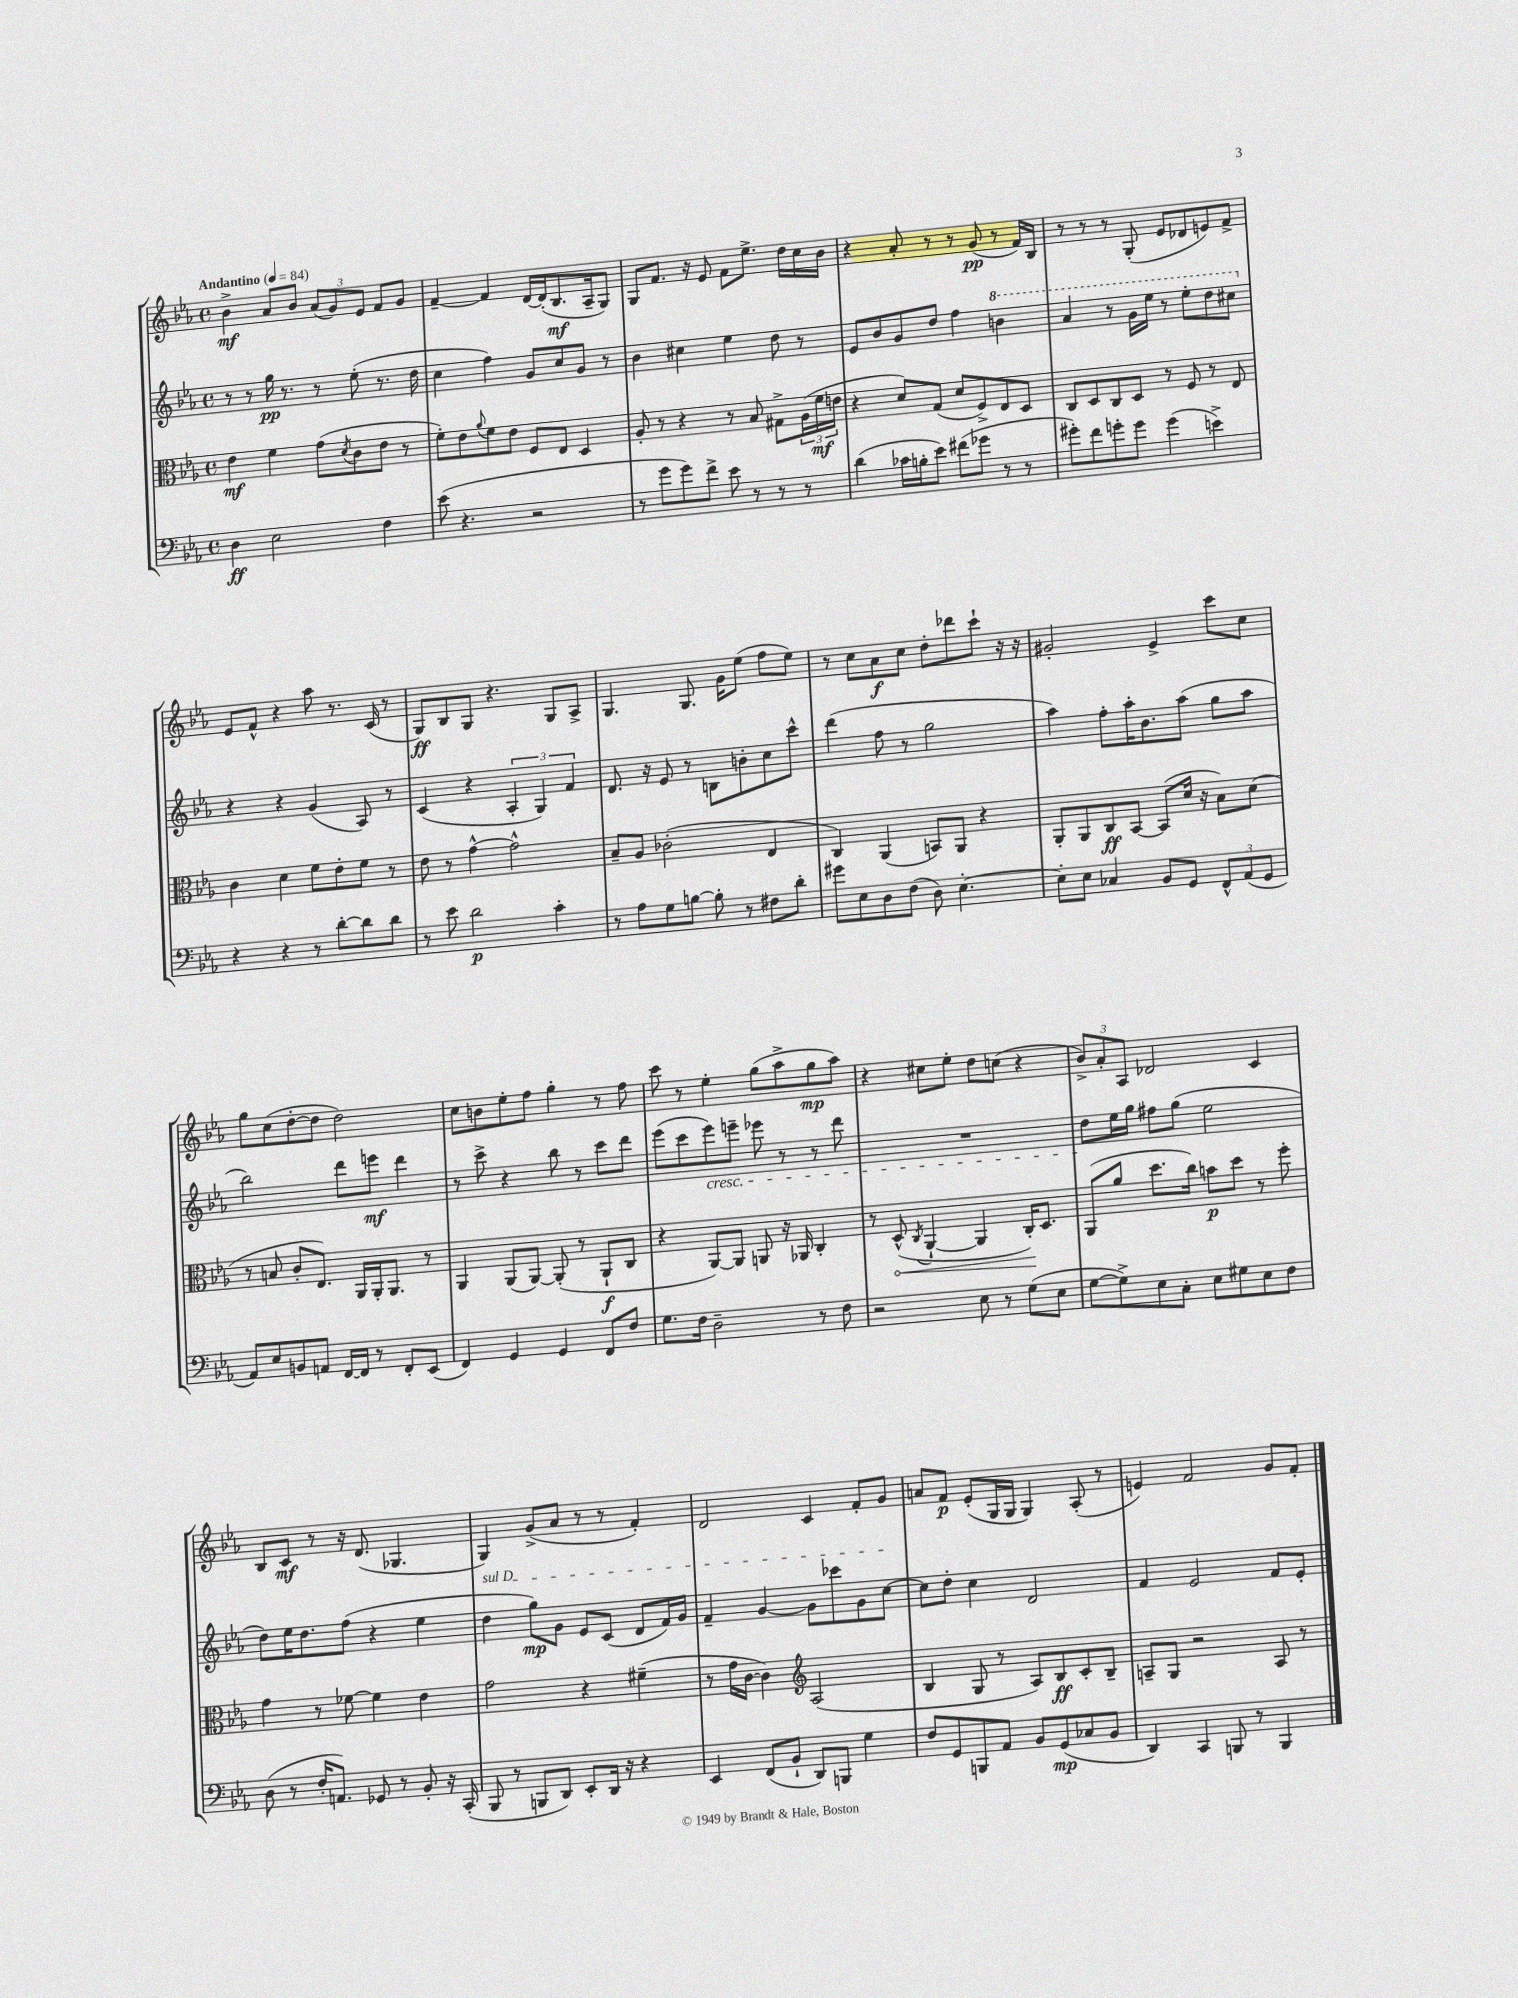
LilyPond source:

<<
\new StaffGroup <<
\new Staff = "s0" {
    \clef treble \key ees \major \defaultTimeSignature \time 4/4 \tempo "Andantino" 4 = 84
    bes'4->\mf aes'8 bes'8 \tuplet 3/2 { aes'8( g'8) ees'8 } f'8 g'8 |
    f'4~-- f'4 d'16~ d'16-.( bes8.\mf aes16-- g8) |
    g8 f'8. r16 ees'8 f'8 ees''8.-> d''16 c''16 bes'16 |
    r4 aes'8-. r8 r8 g'8\pp( r8 f'16) bes16 |
    r8 r8 r8 g8-.( ees'8 des'8 e'8) f'8-> |
    ees'8 f'8-^ r4 aes''8 r8. c'16( r8 |
    g8\ff) bes8 g8 r4. g8 aes8-> |
    g4. g8. g'16 ees''8( f''8 ees''8) |
    r8 c''8 aes'8\f c''8 d''8-. des'''8 c'''8-! r16 r16 |
    gis'2-. ees'4-> c'''8 c''8 |
    g''8 c''8( d''8~-. d''8 d''2) |
    c''8 b'8 ees''8-. f''8 g''4-. r8 f''8 |
    c'''8 r8 ees''4-. g''8( aes''8-> g''8\mp aes''8) |
    r4 cis''8 ees''8-. d''8 c''8( r4 |
    \tuplet 3/2 { bes'8->) aes'8-. aes8 } des'2 c'4 |
    bes8 c'8\mf r8 r16 d'8.( ges4. |
    g4) g'8->( aes'8 r8 r8 f'4-.) |
    d'2 c'4 f'8-. g'8 |
    a'8 f'8\p ees'8-.( g16 g16 g4) aes8-.( r8 |
    e'4) f'2 g'8 f'8-. \bar "|." |
}
\new Staff = "s1" {
    \clef treble \key ees \major \defaultTimeSignature \time 4/4
    r8 r8 g''16\pp r8. r8 ees''8-.( r8. d''16 |
    c''4 f''4) g'8 c''8 g'8 r8 |
    bes'4 cis''4 ees''4 d''8 r8 |
    ees'8 bes'8 g'8 d''8 f''4 \ottava #1 b''4 |
    aes''4 r8 g''16 ees'''16 r8 ees'''8-. d'''8 cis'''8 \ottava #0 |
    r4 r4 g'4( aes8) r8 |
    c'4( r4 \tuplet 3/2 { aes4-. g4) f'4 } |
    d'8. r16 ees'8 r8 b8 b'8-. c''8 c'''8-^ |
    d'''4( f''8 r8 g''2 |
    aes''4) f''8-. aes''16-. bes'8. aes''8( g''8 aes''8 |
    bes''2) d'''8 e'''8\mf d'''4 |
    r8 c'''8-> r4 bes''8 r8 c'''8 d'''8 |
    ees'''8( c'''8 ees'''8\cresc) e'''8-- ees'''8 r8 r8 d'''8 |
    R1 |
    d''8\! ees''16 g''16 fis''8 g''8( ees''2 |
    d''8) ees''16 d''8. f''8( r4 ees''4 |
    \once \override TextSpanner.bound-details.left.text = \markup { \italic "sul D" } d''4\startTextSpan g''8\mp) g'8 ees'8 c'8( d'8 f'16) g'16 |
    f'4-- g'4~ g'8 ces'''8 g'8 c''8~\stopTextSpan |
    c''8 d''8-. c''4 d'2 |
    f'4 ees'2 f'8 ees'8-. \bar "|." |
}
\new Staff = "s2" {
    \clef alto \key ees \major \defaultTimeSignature \time 4/4
    ees'4\mf f'4 g'8( \acciaccatura { d'8 } c'8 ees'8 r8 |
    f'8-.) ees'8 \appoggiatura { aes'8 } f'8 ees'8 f8 ees8 d4 |
    aes8-. r8 r4 r8 bes8 gis8-> \tuplet 3/2 { aes16( f'16\mf e'16 } |
    r4 d'8) g8( d'8 f8->) ees8 d8 |
    c8 d8 c8 d8 r8 f8 r8 ees8 |
    c'4 d'4 f'8 ees'8-. f'8 r8 |
    ees'8 r8 g'4~-^ g'2-^ |
    bes8-- aes8 ces'2-.( ees4 |
    c4) aes,4( b,8) aes,8 r4 |
    aes,8-. aes,8 c8\ff bes,8~ bes,8( d'16 r16 bes8) d'8( |
    r8 b8 c'8-. ees8.) aes,16 aes,16-. aes,8. r8 |
    aes,4 aes,8( aes,8~) aes,8-.( r8 aes,8-!\f c8 |
    r4 aes,8~) aes,8 a,8 r16 aes,16 c4-. |
    r8 \once \override Hairpin.circled-tip = ##t d8-^\<( \acciaccatura { c8 } aes,4~-! aes,4 c16-.\!) d8. |
    aes,8( aes'8 d''8. c''16) b'8\p d''8 r8 f''8-. |
    g'4 r8 fes'8~ fes'4 ees'4 |
    g'2 r4 fis'4--( |
    r8 g'16 c'16~ c'4) \clef treble aes2( |
    bes4 g8 r8 aes8) bes8\ff c'8-. bes8-- |
    a8-- g8 r2 a8 r8 \bar "|." |
}
\new Staff = "s3" {
    \clef bass \key ees \major \defaultTimeSignature \time 4/4
    d4\ff ees2 f4 |
    ees'8( r4. r2 |
    r8 g'8 g'8) f'8-> ees'8 r8 r8 r8 |
    d'4( ces'16 b16-. ees'8) fis'8( ges'8 r8 r8 |
    gis'8-.) f'8 g'8-. g'8 g'4( e'4->) |
    r4 r4 r8 d'8~-. d'8 d'8 |
    r8 ees'8 d'2\p c'4-. |
    r8 aes8 g8 b8~ b8-. r8 fis8 d'8-. |
    gis'8 ees8 d8 f8( d8) ees4.~-. |
    ees8-. ees8 ces4 bes,8 g,8 \tuplet 3/2 { f,8-^ aes,8( g,8 } |
    aes,8) ees8 b,8 a,8 f,16~ f,16 r8 f,8-. ees,8( |
    f,4) g,4 g,4 f,8 f8 |
    g8. f16 d2-- r8 f8 |
    r2 ees8 r8 g8( ees8 |
    g8~ g8->) ees8 c8-. ees8 gis8 ees8 f8 |
    d8( r8 f16-. a,8.) ges,8 r8 bes,8-. r16 c,16-.( |
    bes,,8 r8 b,,8 d,8) ees,8-. d,16 r16 r4 |
    ees,4 f,8( bes,8-! d,8) b,,8 g4 |
    f8 g,8 b,,8 aes,8 bes,8 g,8\mp( ces8 bes,8 |
    d,4) c,4 b,,8 r8 b,,4 \bar "|." |
}
>>
>>
\layout { \context { \Score \remove "Bar_number_engraver" } }
